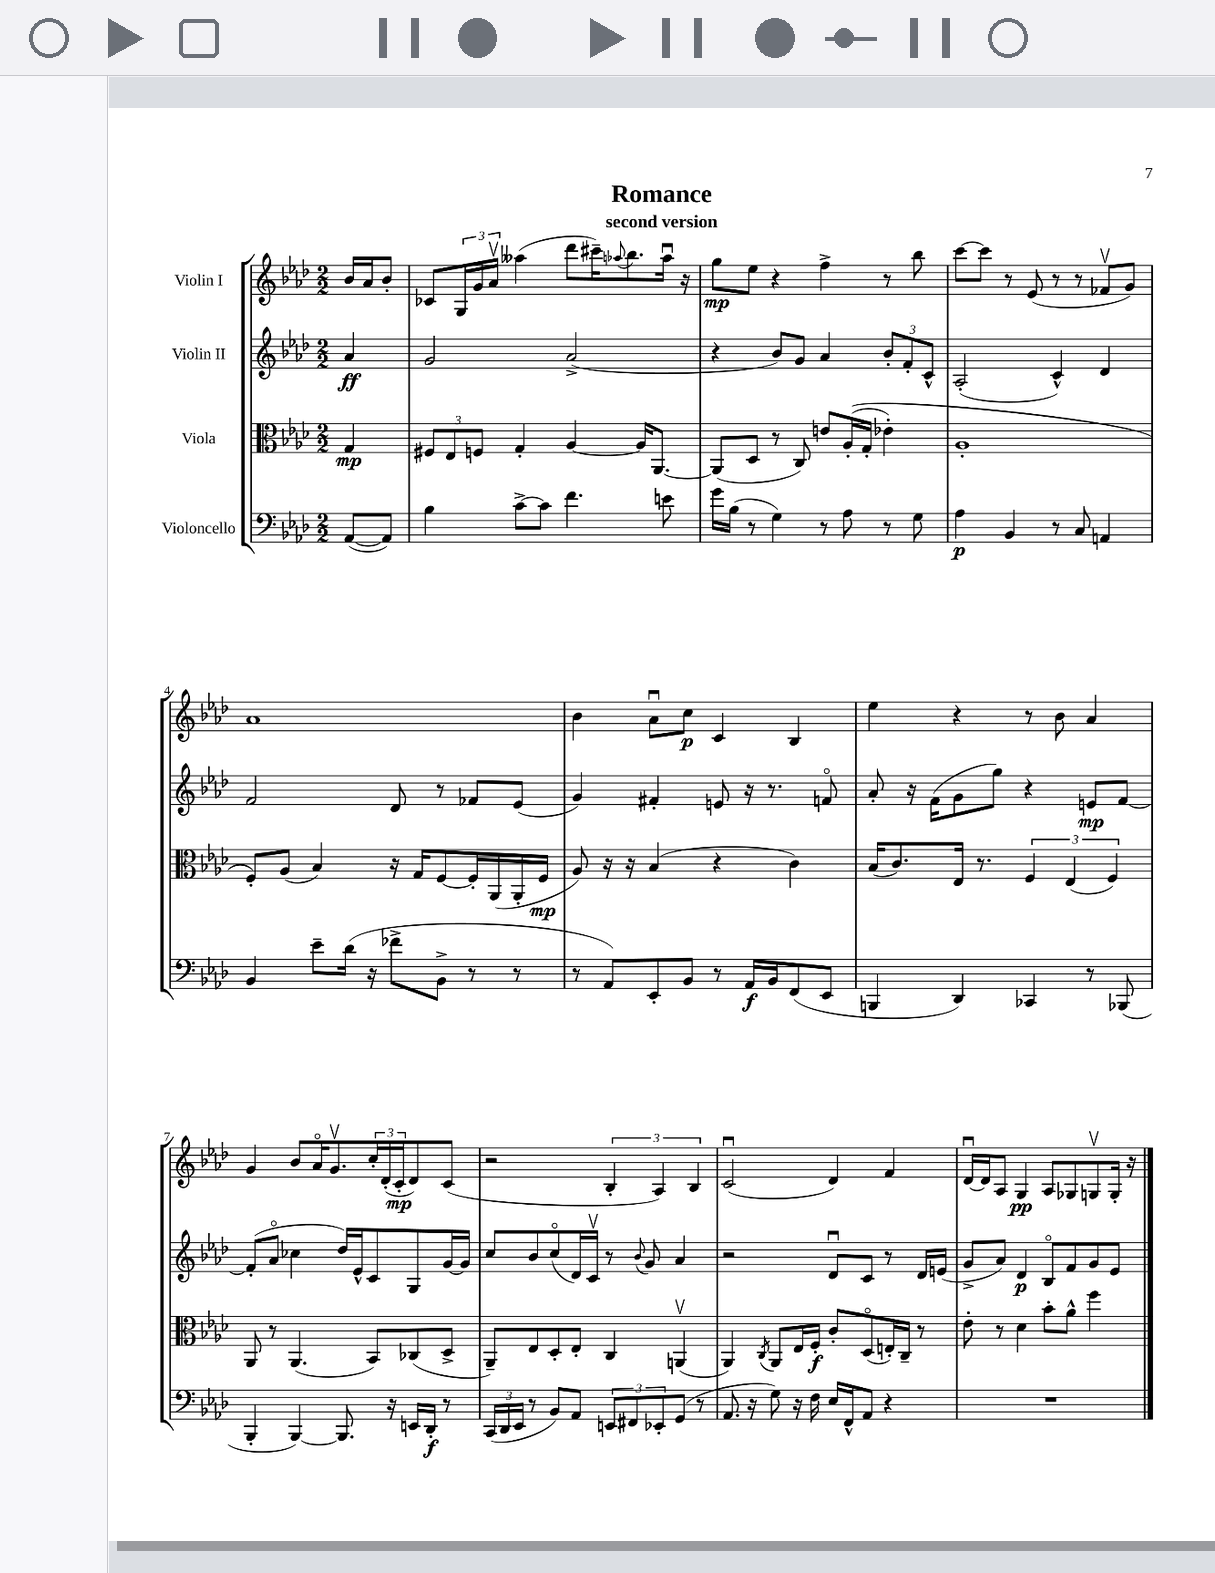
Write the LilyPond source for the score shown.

\header { title = "Romance" subtitle = "second version" }
<<
\new StaffGroup <<
\new Staff = "s0" \with { instrumentName = "Violin I" } {
    \clef treble \key aes \major \numericTimeSignature \time 2/2 \partial 4
    bes'16 aes'16 bes'8-. |
    ces'8 \tuplet 3/2 { g16 g'16 aes'16\upbow } aeses''4( des'''8 cis'''16--) \appoggiatura { aes''8 } bes''8. aes''16\downbow r16 |
    g''8\mp ees''8 r4 f''4-> r8 bes''8 |
    c'''8~ c'''8 r8 ees'8( r8 r8 fes'8\upbow g'8) |
    aes'1 |
    bes'4 aes'8\downbow c''8\p c'4 bes4 |
    ees''4 r4 r8 bes'8 aes'4 |
    g'4 bes'8 aes'16\flageolet g'8.\upbow \tuplet 3/2 { c''16-. des'16-.( c'16-.\mp } des'8) c'8( |
    r2 \tuplet 3/2 { bes4-. aes4) bes4 } |
    c'2\downbow( des'4) f'4 |
    des'16~\downbow des'16 aes8 g4\pp aes8 ges8 g8\upbow g16-. r16 \bar "|." |
}
\new Staff = "s1" \with { instrumentName = "Violin II" } {
    \clef treble \key aes \major \numericTimeSignature \time 2/2 \partial 4
    aes'4\ff |
    g'2 aes'2->( |
    r4 bes'8) g'8 aes'4 \tuplet 3/2 { bes'8-. f'8-. c'8-^ } |
    aes2-.( c'4-^) des'4 |
    f'2 des'8 r8 fes'8 ees'8( |
    g'4) fis'4-. e'8 r16 r8. f'8\flageolet |
    aes'8-. r16 f'16( g'8 g''8) r4 e'8\mp f'8~ |
    f'8-.( aes'8\flageolet ces''4 des''16) ees'16-^ c'8 g8 g'16~ g'16 |
    c''8 bes'8 c''8\flageolet( des'16) c'16\upbow r8 \appoggiatura { bes'8 } g'8 aes'4 |
    r2 des'8\downbow c'8 r8 des'16 e'16( |
    g'8-> aes'8) des'4\p bes8\flageolet f'8 g'8 ees'8 \bar "|." |
}
\new Staff = "s2" \with { instrumentName = "Viola" } {
    \clef alto \key aes \major \numericTimeSignature \time 2/2 \partial 4
    g4\mp |
    \tuplet 3/2 { fis8 ees8 f8 } g4-. aes4~ aes16 aes,8.~ |
    aes,8( des8 r8 c8) e'8 aes16-.(\( g16-. ees'4-.) |
    aes1-. |
    f8-.\) aes8( bes4) r16 g16 f8~ f16-. aes,16( aes,16-. f16\mp |
    aes8) r16 r16 bes4( r4 c'4) |
    bes16( c'8.) ees16 r8. \tuplet 3/2 { f4 ees4( f4) } |
    aes,8 r8 aes,4.( bes,8) ces8( des8-> |
    aes,8--) ees8 des8-. ees8-. c4 a,4\upbow( |
    aes,4) \acciaccatura { c8 } aes,8 ees16 f16-.\f c'8-. des8\flageolet( e16-.) c16-- r8 |
    ees'8-. r8 des'4 bes'8-. aes'8-^ f''4 \bar "|." |
}
\new Staff = "s3" \with { instrumentName = "Violoncello" } {
    \clef bass \key aes \major \numericTimeSignature \time 2/2 \partial 4
    aes,8~( aes,8) |
    bes4 c'8~-> c'8 f'4. e'8 |
    g'16 bes16( r8 g4) r8 aes8 r8 g8 |
    aes4\p bes,4 r8 c8 a,4 |
    bes,4 ees'8-- des'16( r16 fes'8-> bes,8-> r8 r8 |
    r8 aes,8) ees,8-. bes,8 r8 aes,16\f bes,16 f,8( ees,8 |
    b,,4 des,4) ces,4 r8 bes,,8( |
    bes,,4-. bes,,4~) bes,,8. r16 e,16 des,16-.\f r8 |
    \tuplet 3/2 { c,16( des,16 ees,16 } r8 bes,8) aes,8 \tuplet 3/2 { e,8 fis,8 ees,8-. } g,8( r8 |
    aes,8. r16 g8) r16 f16 ees16 f,16-^ aes,8 r4 |
    R1 \bar "|." |
}
>>
>>
